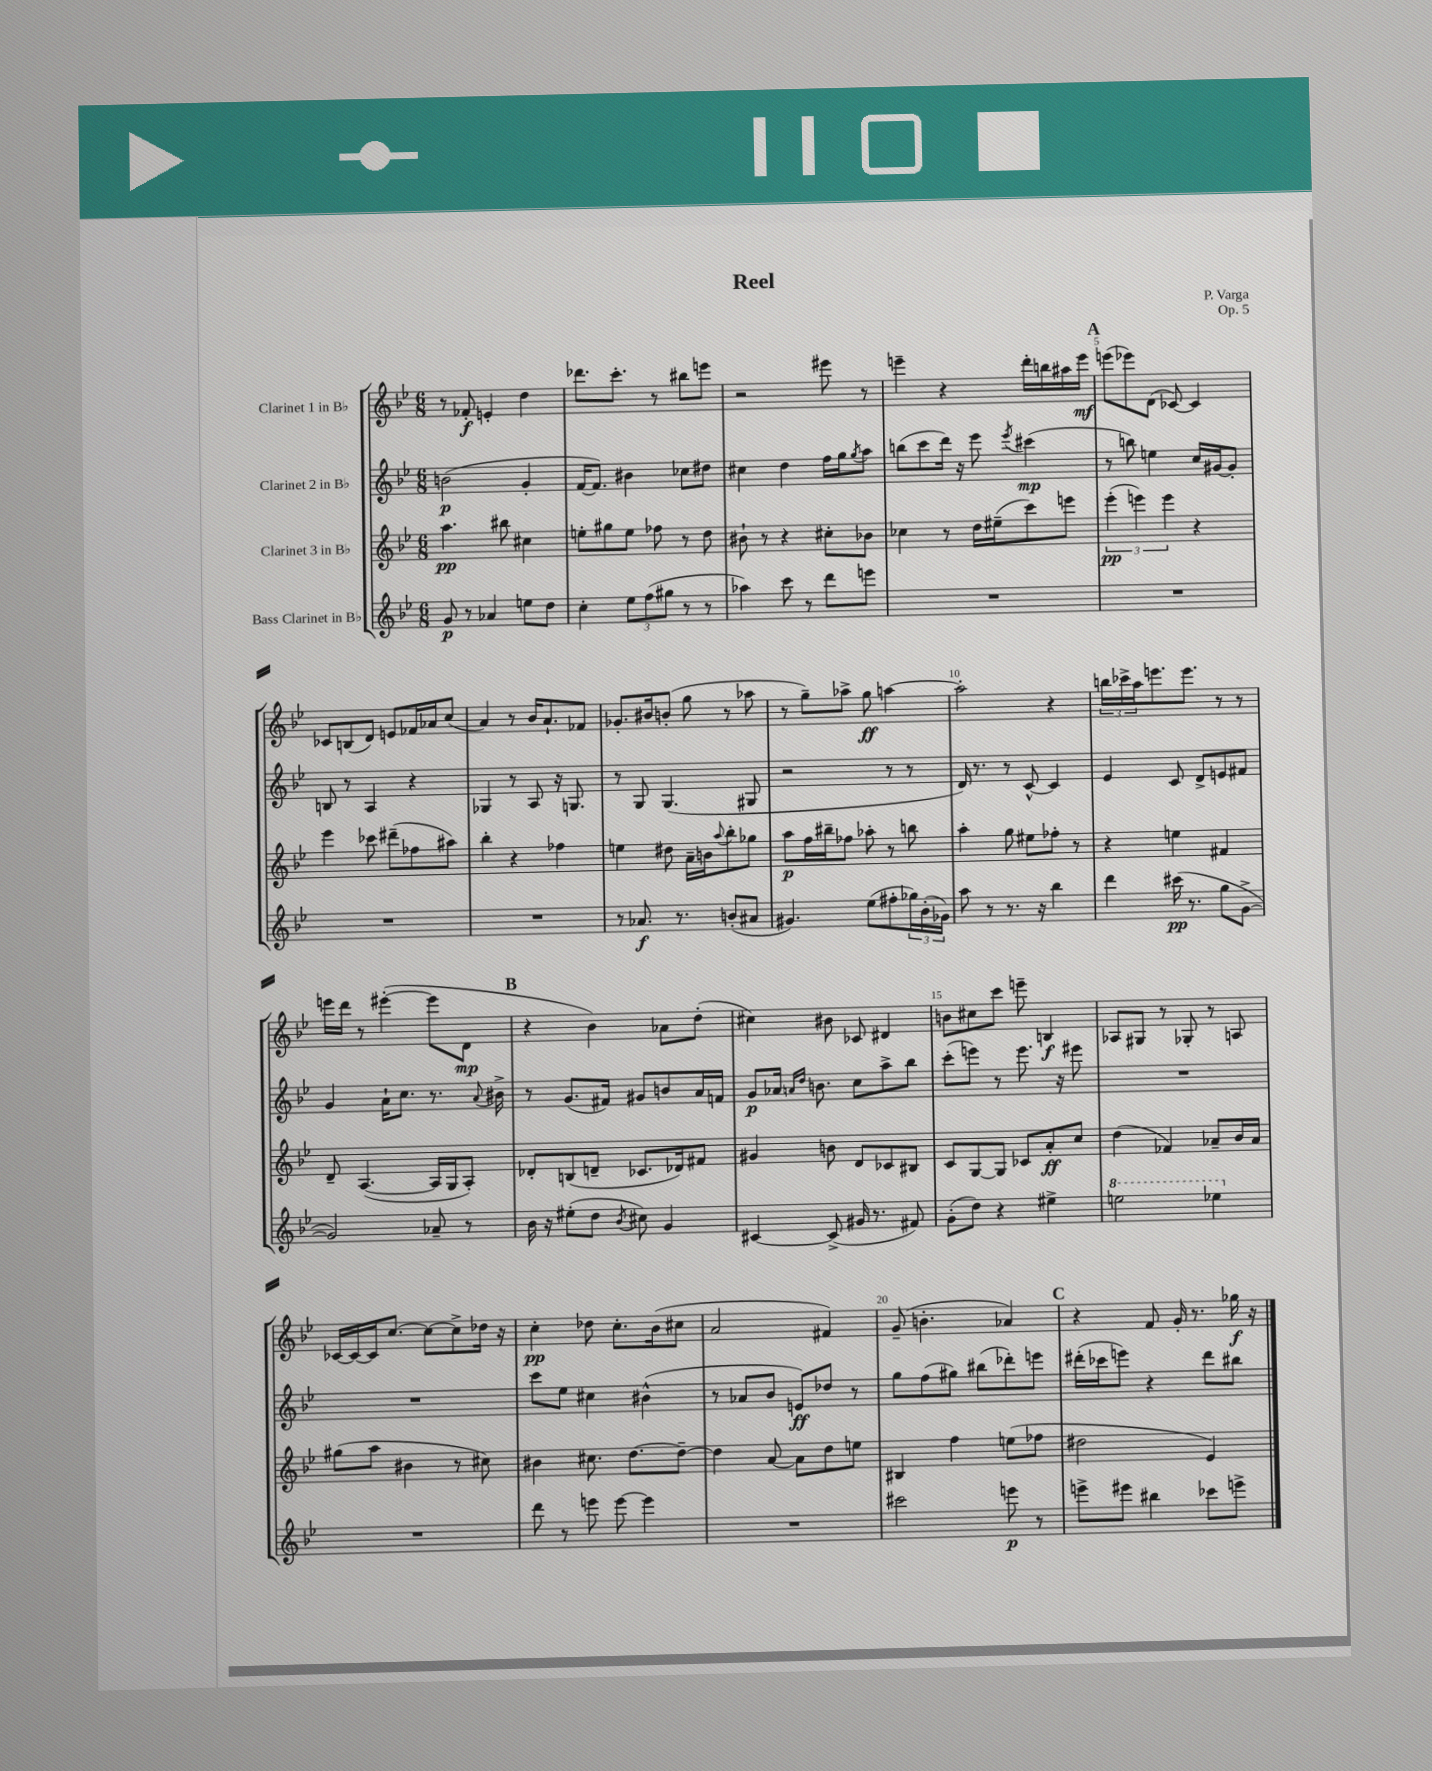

**kern	**kern	**kern	**kern
*staff4	*staff3	*staff2	*staff1
*clefG2	*clefG2	*clefG2	*clefG2
*k[b-e-]	*k[b-e-]	*k[b-e-]	*k[b-e-]
*M6/8	*M6/8	*M6/8	*M6/8
8g	4.aa	(2b	8r
8r	.	.	8f-'
4a-	.	.	4e'
.	8bb#	.	.
8ee	4cc#	4g'	4dd
8dd	.	.	.
=	=	=	=
4cc'	8ee'	[16f	8.ddd-
.	.	8.f])	.
.	8gg#	.	.
.	.	.	8.ccc'
12ee-	8ee	4b#	.
(12ff	.	.	.
.	8ff-	.	8r
12gg#	.	.	.
8r	8r	8cc-	8bb#
8r	8dd	8dd#	8eee
=	=	=	=
4aa-)	8b#`	4cc#	2r
.	8r	.	.
8ccc	4r	4dd	.
8r	.	.	.
8ddd	8cc#'	16ff	8eee#
.	.	16gg	.
.	.	8qgg	.
8eee	8b-	8aa	8r
=	=	=	=
2.r	4cc-	(8bb	4eee~
.	.	8ccc	.
.	8r	16ddd)	4r
.	.	16r	.
.	16dd	8eee-	.
.	(16ee#~	.	.
.	.	8qeee-	.
.	8ccc)	(4ccc#	16ddd'
.	.	.	16bb
.	8eee	.	16aa#
.	.	.	16eee
=	=	=	=
2.r	(6eee-'	8r	(8eee
.	.	8bb)	8eee-)
.	6eee)	.	.
.	.	4ee	(8d
.	6eee	.	.
.	.	.	[8c-)
.	4r	16cc	4c-]
.	.	[16g#	.
.	.	8g#']	.
=	=	=	=
2.r	4eee-	8B	8c-
.	.	8r	(8B
.	8ccc-	4A	8d)
.	(8ddd#~	.	8e
.	8ff-	4r	16f-
.	.	.	16a-
.	8aa#)	.	(8cc
=	=	=	=
2.r	4bb-'	4G-	4a)
.	4r	8r	8r
.	.	8A	16b-
.	.	.	8.a`
.	4ff-	16r	.
.	.	8.G	.
.	.	.	8f-
=	=	=	=
8r	4ee	8r	8.g-'
8.a-	.	8G	.
.	.	.	16b#
.	8dd#	(4.G	(8b'
8.r	.	.	.
.	16a~	.	8gg
.	16b	.	.
.	8qqaa	.	.
(8b'	8bb-'	.	8r
8a#	8gg-	8G#	8aa-
=	=	=	=
4.g#)	8aa	2r	8r
.	16ff	.	8gg~)
.	16bb#~	.	.
.	8ff-	.	8aa-^
(8ee-	8aa-'	.	8gg
8ff#'	8r	8r	[4aa
24gg-)	8bb	8r	.
(24b-'	.	.	.
24g-)	.	.	.
=	=	=	=
8aa	4aa'	16d)	2aa']
.	.	8.r	.
8r	.	.	.
8.r	8gg	8r	.
.	8ee#	[8c^^	.
16r	.	.	.
4bb-	8ff-'	4c]	4r
.	8r	.	.
=	=	=	=
4ddd	4r	4e-	24bb
.	.	.	24ccc-^
.	.	.	24aa
.	.	.	8.eee
(16ccc#	4ee	8c	.
8.r	.	.	8.eee
.	.	8d^	.
8gg	4f#	8e	8r
[8g^	.	8f#	8r
=	=	=	=
2g])	8d~	4g	16eee
.	.	.	16ddd
.	([4.A	.	8r
.	.	16a`	([4eee#'
.	.	8.cc	.
8a-~	16A]	8.r	8eee#]
.	16G	.	.
8r	8A')	.	8d
.	.	8qqa	.
.	.	16b#^	.
=	=	=	=
16b-	8d-'	8r	4r
16r	.	.	.
(8ee#'	(8B	(8.g	.
8dd	8d~	.	4b-)
.	.	16f#)	.
8qb-	.	.	.
8cc#)	8.c-	8g#	.
4g	.	8b	8a-
.	16d-)	.	.
.	8f#	16a	(8dd'
.	.	16f	.
=	=	=	=
[4c#	4g#	8g	4cc#)
.	.	16a-	.
.	.	16qqa	.
.	.	16qqdd	.
.	.	8.b	.
(8c#^]	8b	.	8b#
16g#	8d	8cc	8c-
8.r	.	.	.
.	8c-	8aa^	4d#
8f#)	8B#	8bb-	.
=	=	=	=
(8g'	8c	(8ccc'	8b
8dd)	[8G	8eee)	8cc#
4r	8G]	8r	8ccc
.	8c-	8.eee	8eee~
4ee#^	8a'	.	4B
.	.	16r	.
.	8cc	8eee#	.
=	=	=	=
2eee	(4dd	2.r	8A-
.	.	.	8G#
.	4f-)	.	8r
.	.	.	8G-'
4eee-	8a-~	.	8r
.	16b-	.	8A
.	16a-	.	.
=	=	=	=
2.r	(8gg#	2.r	[16c-
.	.	.	16c-_
.	8aa	.	16c-]
.	.	.	[8.cc
.	4b#	.	.
.	.	.	8cc_
.	8r	.	8cc^]
.	8cc#)	.	16dd-
.	.	.	16r
=	=	=	=
8ddd	4b#	8ccc	4cc'
8r	.	8ee-	.
8eee	8.cc#	4cc#	8dd-
[8eee	.	.	8.cc'
.	[8.dd	.	.
4eee]	.	(4b#^^	.
.	.	.	(16b-
.	8dd~_	.	8cc#
=	=	=	=
2.r	4dd]	8r	2a
.	.	8a-	.
.	[8a	8b-	.
.	8a]	8e)	.
.	8dd	8dd-	4f#)
.	8ee	8r	.
=	=	=	=
2ccc#	4B#	8gg	(8g~
.	.	(8ff	4.b'
.	4ff	8gg#)	.
.	.	(8bb#	.
8eee	(8ee	8ddd-')	4a-)
8r	8ff-	8eee	.
=	=	=	=
8eee^	2dd#	(16ddd#'	4r
.	.	16ccc-	.
8eee#	.	8eee)	.
4bb#	.	4r	8f
.	.	.	16g'
.	.	.	8.r
8ccc-	4e-)	8ddd#	.
8eee^	.	8bb#	16gg-
.	.	.	16r
==	==	==	==
*-	*-	*-	*-
